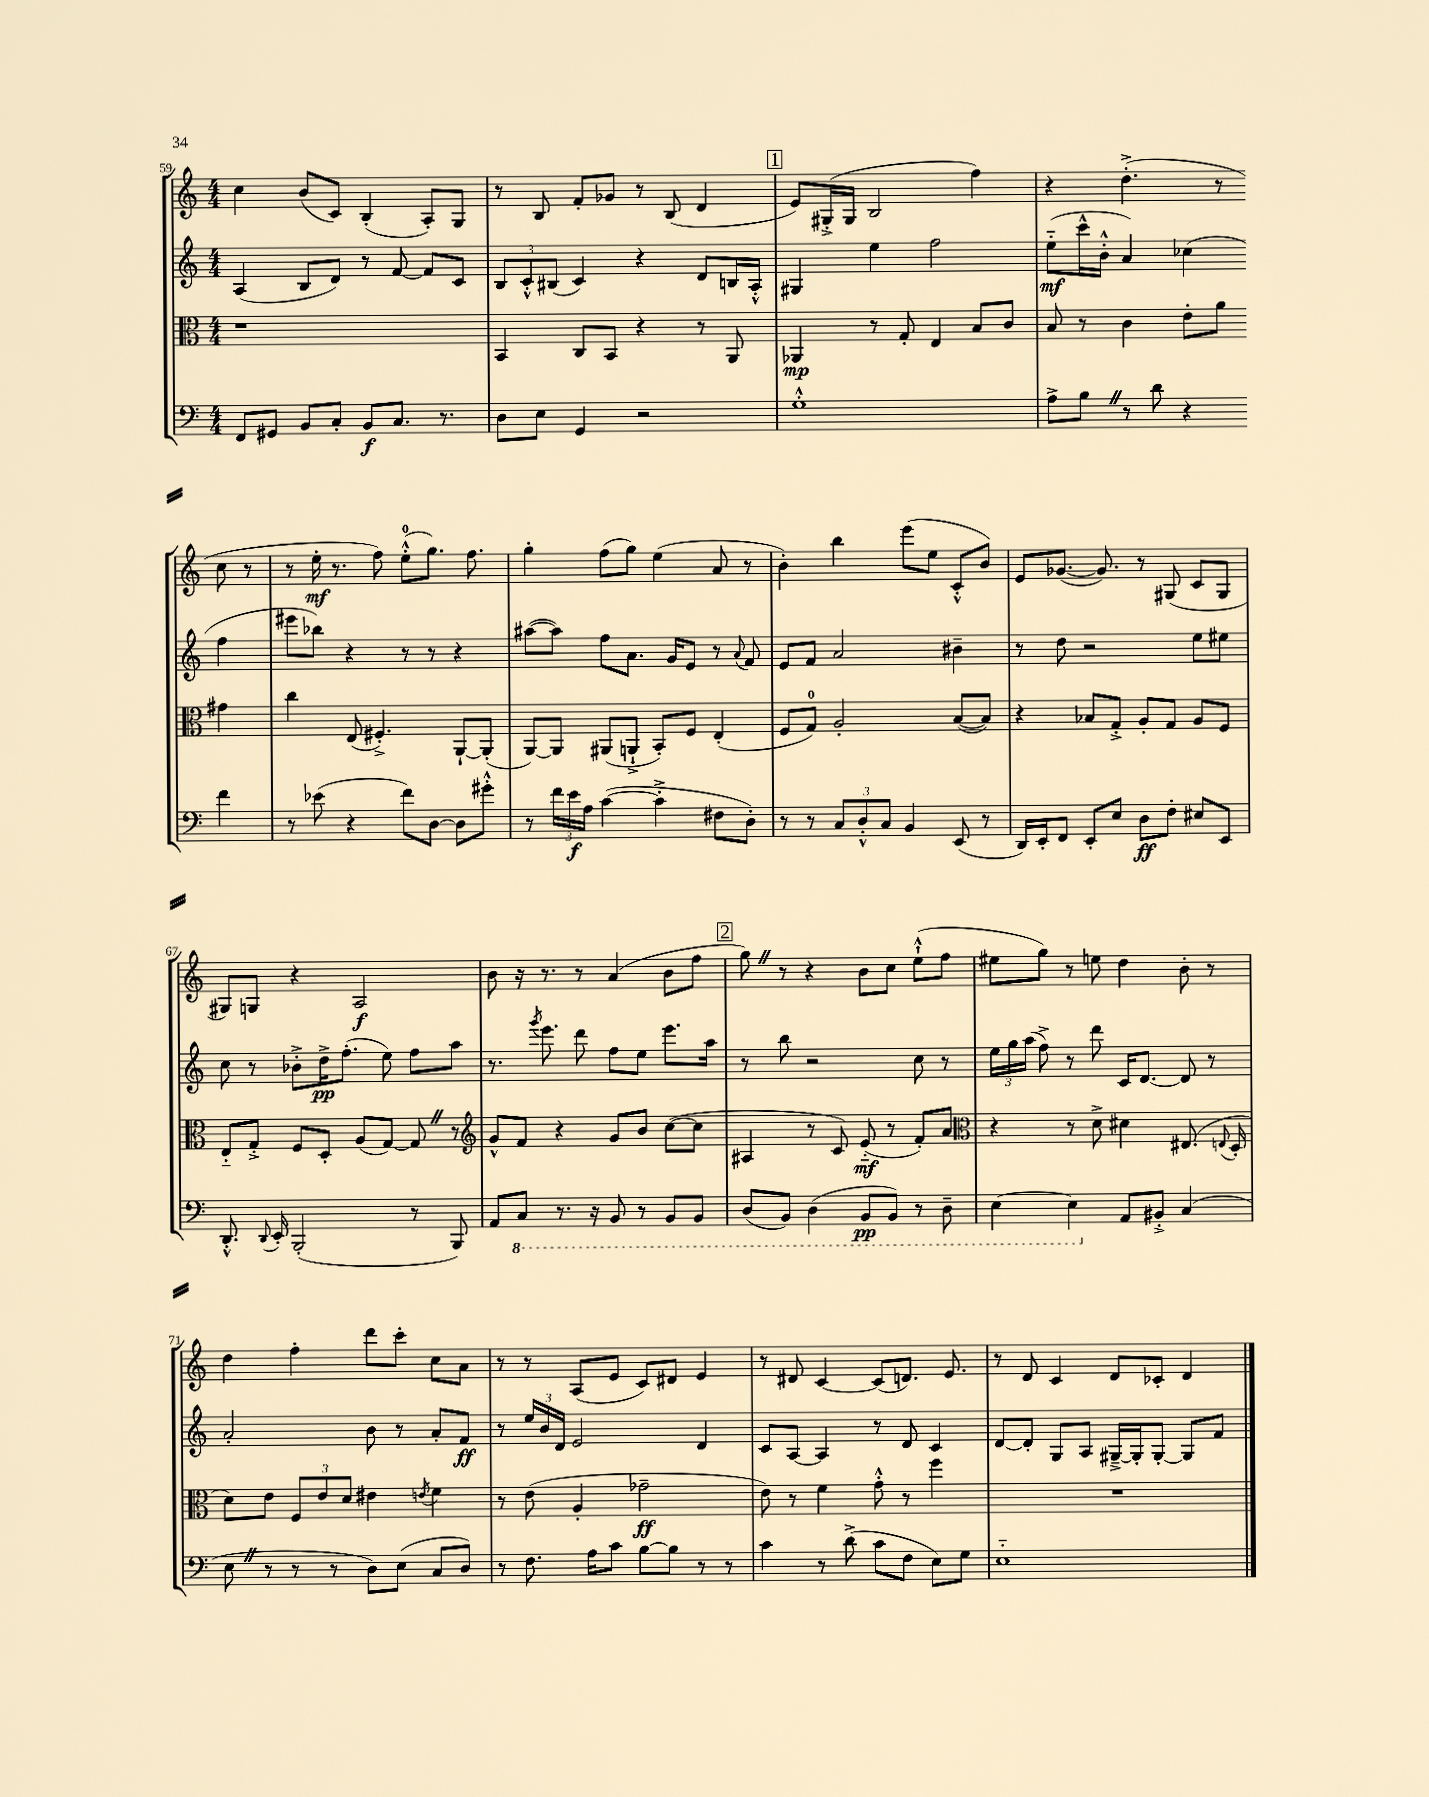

**kern	**kern	**kern	**kern
*staff4	*staff3	*staff2	*staff1
*clefF4	*clefC3	*clefG2	*clefG2
*k[]	*k[]	*k[]	*k[]
*M4/4	*M4/4	*M4/4	*M4/4
8FF	1r	(4A	4cc
8GG#	.	.	.
8BB	.	8B	(8b
8C'	.	8d)	8c)
8BB	.	8r	(4B'
8.C	.	[8f	.
.	.	8f]	8A')
8.r	.	.	.
.	.	8c	8G
=	=	=	=
8D	4BB	12B	8r
.	.	12c'^^	.
8E	.	.	8B
.	.	(12B#	.
4GG	8C	4c)	8f'
.	8BB	.	8g-
2r	4r	4r	8r
.	.	.	(8B
.	8r	8d	4d
.	8AA	16B	.
.	.	16A'^^	.
=	=	=	=
1G'^^	4AA-	4G#	8e)
.	.	.	(16G#'^
.	.	.	16G#
.	8r	4ee	2B
.	8G'	.	.
.	4E	2ff	.
.	8B	.	4ff)
.	8c	.	.
=	=	=	=
8A^	8B	(8ee'~	4r
8B	8r	16ccc^^	.
.	.	16b'^^	.
8r	4c	4a)	(4.dd'^
8d	.	.	.
4r	8e'	(4cc-	.
.	8a	.	8r
4f	4g#	4ff	8cc
.	.	.	8r
=	=	=	=
8r	4cc	8eee#	8r
(8e-	.	8bb-)	16ee'
.	.	.	8.r
4r	(8E	4r	.
.	4.F#'^)	.	8ff)
8f)	.	8r	(8ee'^^
[8D	.	8r	8.gg)
8D]	[8AA`	4r	.
.	.	.	8.ff
8g#'^^	(8AA']	.	.
=	=	=	=
8r	[8AA)	([8aa#	4gg'
24f	8AA]	8aa#])	.
24e	.	.	.
24A	.	.	.
([4c	(8AA#	8ff	(8ff
.	8AA`^	8.a	8gg)
4c'^]	8BB')	.	(4ee
.	.	16g	.
.	8F	8e	.
8F#	(4E'	8r	8a
.	.	8qqa	.
8D')	.	8f	8r
=	=	=	=
8r	8F	8e	4b')
8r	8G)	8f	.
12C	2A'	2a	4bb
12D'^^	.	.	.
12C	.	.	.
4BB	.	.	(8eee
.	.	.	8ee
(8EE	([8B	4b#~	8c'^^
8r	8B])	.	8b)
=	=	=	=
16DD)	4r	8r	8e
16EE'	.	.	.
8FF	.	8dd	([8.g-
8EE'	8B-	2r	.
.	.	.	8.g-])
8E	8G'^	.	.
8D	8A'	.	8r
8F'	8G	.	(8G#
8E#	8A	8ee	8c
8EE	8F	8ee#	8G#
=	=	=	=
8.DD'^^	8E'~	8cc	8G#)
.	8G'^	8r	8G
8qqDD	.	.	.
16EE'	.	.	.
(2BBB'	8F	8b-'^	4r
.	8D'	16dd^	.
.	.	(8.ff'	.
.	(8A	.	2A
.	[8G)	8ee)	.
8r	8G]	8ff	.
8BBB)	8r	8aa	.
=	=	=	=
*	*clefG2	*	*
8AA	8g^^	8.r	8b
8CC	8f	.	16r
.	.	8qggg	.
.	.	8.eee	8.r
8.r	4r	.	.
.	.	8ddd	8r
16r	.	.	.
8BBB	8g	8ff	(4a
8r	8b	8ee	.
8BBB	([8cc	8.eee	8b
8BBB	8cc]	.	8ff
.	.	16aa	.
=	=	=	=
(8DD	4A#	8r	8gg)
8BBB)	.	8bb	8r
(4DD	8r	2r	4r
.	8c)	.	.
8BBB	(8e'~	.	8b
8BBB)	8r	.	8cc
8r	8f')	8cc	(8ee`^^
8DD~	8a	8r	8ff
=	=	=	=
*	*clefC3	*	*
[4EE	4r	24ee	8ee#
.	.	24gg	.
.	.	(24aa	.
.	.	8ff^)	8gg)
4EE]	8r	8r	8r
.	8d^	8ddd	8ee
8AA	4d#	16c	4dd
.	.	[8.d	.
8BB#'^	.	.	.
(4C	(8.E#	8d]	8b'
.	.	8r	8r
.	8qqE	.	.
.	16D'	.	.
=	=	=	=
8E	8d)	2a'	4dd
8r	8e	.	.
8r	12F	.	4ff'
.	12e	.	.
8r	.	.	.
.	12d	.	.
8D)	4e#	8b	8ddd
(8E	.	8r	8ccc'
.	8qe	.	.
8C	4f	8a'	8cc
8D)	.	8f	8a
=	=	=	=
8r	8r	8r	8r
8.F	(8e	24ee	8r
.	.	24b	.
.	.	24d	.
.	4A'	2e	(8A
16A	.	.	.
8c	.	.	8e
[8B	2g-~	.	8c)
8B]	.	.	8d#
8r	.	4d	4e
8r	.	.	.
=	=	=	=
4c	8e)	8c	8r
.	8r	[8A	8d#
8r	4f	4A]	[4c
(8d^	.	.	.
8c	8g'^^	8r	(8c]
8F	8r	8d	8.d)
8E)	4ff	4c	.
.	.	.	8.e
8G	.	.	.
=	=	=	=
1E'~	1r	[8d	8r
.	.	8d']	8d
.	.	8G	4c
.	.	8A	.
.	.	[16G#~^	8d
.	.	16G#']	.
.	.	[8G#'	8c-'
.	.	8G#]	4d
.	.	8f	.
==	==	==	==
*-	*-	*-	*-
